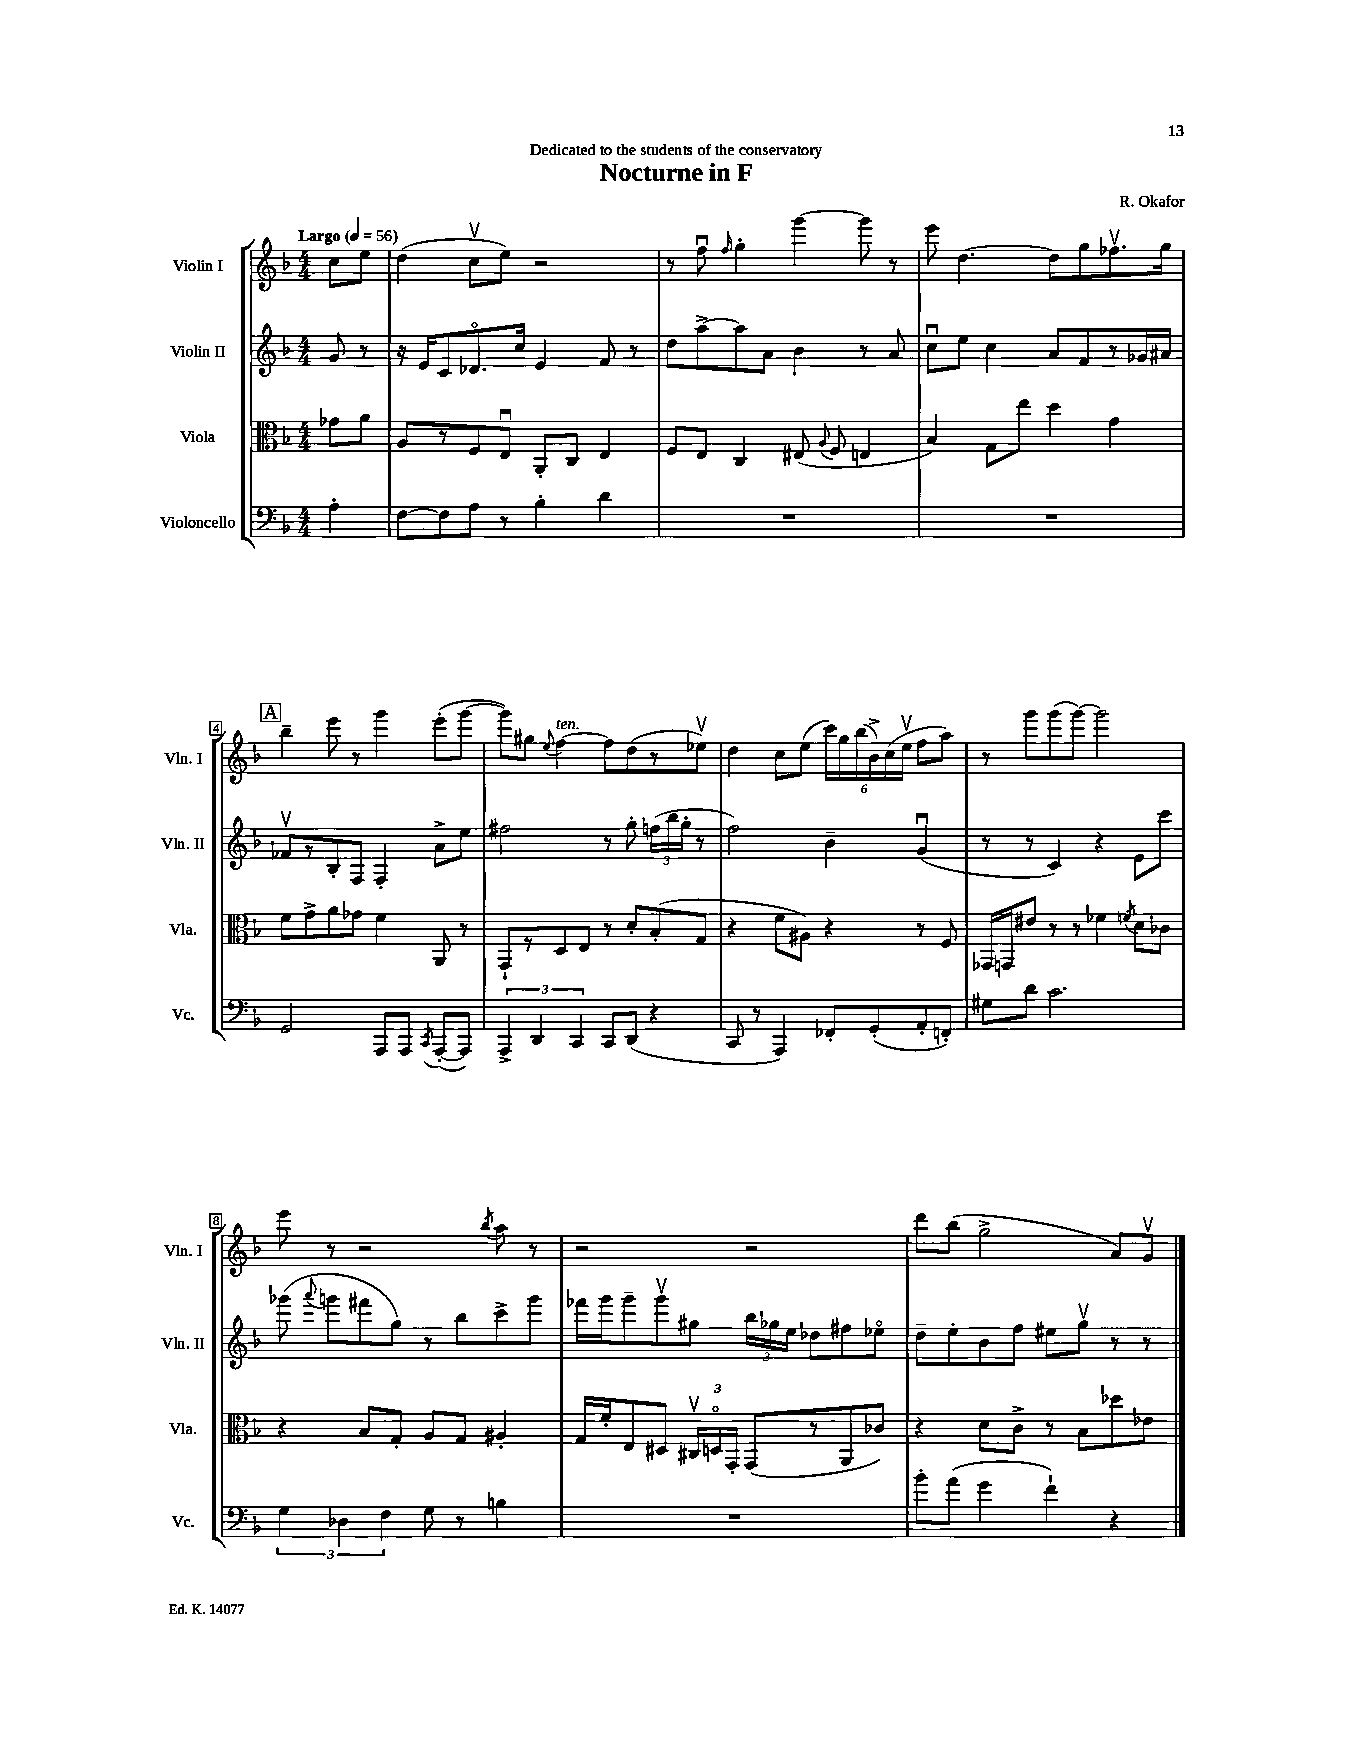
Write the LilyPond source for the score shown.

\header { title = "Nocturne in F" composer = "R. Okafor" dedication = "Dedicated to the students of the conservatory" }
<<
\new StaffGroup <<
\new Staff = "s0" \with { instrumentName = "Violin I" shortInstrumentName = "Vln. I" } {
    \clef treble \key f \major \numericTimeSignature \time 4/4 \partial 4 \tempo "Largo" 4 = 56
    \autoBeamOff c''8[ e''8] |
    d''4( c''8[\upbow e''8]) r2 |
    r8 f''8\downbow \grace { f''16 } g''4-. g'''4~ g'''8 r8 |
    e'''8 d''4.~ d''8[ g''8 fes''8.\upbow g''16] |
    \mark \markup { \box "A" } bes''4-- e'''8 r8 g'''4 e'''8[-.( g'''8]~ |
    g'''8[) gis''8] \appoggiatura { e''8 } f''4~^\markup { \italic "ten." } f''8[ d''8( r8 ees''8]\upbow) |
    d''4 c''8[ e''8]( \tuplet 6/4 { c'''16[) g''16 bes''16( bes'16->) c''16( e''16]\upbow } f''8[ a''8]) |
    r8 g'''8[ g'''8( g'''8]~) g'''2 |
    e'''8 r8 r2 \acciaccatura { bes''8 } a''8 r8 |
    r2 r2 |
    d'''8[ bes''8]( g''2-> a'8[) g'8]\upbow \bar "|." |
}
\new Staff = "s1" \with { instrumentName = "Violin II" shortInstrumentName = "Vln. II" } {
    \clef treble \key f \major \numericTimeSignature \time 4/4 \partial 4
    \autoBeamOff g'8 r8 |
    r16 e'16[ c'8 des'8.\flageolet c''16] e'4 f'8 r8 |
    d''8[ a''8~-> a''8 a'8] bes'4 r8 a'8 |
    c''8[\downbow e''8] c''4 a'8[ f'8 r8 ges'16 ais'16] |
    \mark \markup { \box "A" } fes'8[\upbow r8 bes8-. f8] f4-. a'8[-> e''8] |
    fis''2 r8 g''8-. \tuplet 3/2 { f''16[( bes''16 g''16]-. } r8 |
    f''2) bes'4-- g'4\downbow( |
    r8 r8 c'4) r4 e'8[ c'''8] |
    ges'''8( \appoggiatura { a'''8 } g'''8[ fis'''8 g''8]) r8 bes''8[ c'''8-> g'''8] |
    fes'''16[ g'''16 g'''8-- g'''8\upbow gis''8] \tuplet 3/2 { bes''16[ ges''16 e''16] } des''8[ fis''8 ees''8]\flageolet |
    d''8[-- e''8-. bes'8 f''8] eis''8[ g''8]\upbow r8 r8 \bar "|." |
}
\new Staff = "s2" \with { instrumentName = "Viola" shortInstrumentName = "Vla." } {
    \clef alto \key f \major \numericTimeSignature \time 4/4 \partial 4
    \autoBeamOff ges'8[ a'8] |
    a8[ r8 f8 e8]\downbow a,8[-. c8] e4 |
    f8[ e8] c4 eis8( \appoggiatura { a8 } f8 e4 |
    bes4) g8[ e''8] d''4 g'4 |
    \mark \markup { \box "A" } f'8[ g'8-> a'8 ges'8] f'4 a,8 r8 |
    g,8[-! r8 d8 e8] r8 d'8[-. bes8-.( g8] |
    r4 f'8[ ais8]) r4 r8 f8 |
    ges,16[ g,16 eis'8] r8 r8 fes'4 \acciaccatura { f'8 } d'8[ ces'8] |
    r4 bes8[ g8]-. a8[ g8] ais4-. |
    g16[ f'16-. e8 dis8] \tuplet 3/2 { cis16[\upbow d16\flageolet g,16]-. } g,8[( r8 a,8 ces'8]) |
    r4 d'8[ c'8]-> r8 bes8[ des''8 ees'8] \bar "|." |
}
\new Staff = "s3" \with { instrumentName = "Violoncello" shortInstrumentName = "Vc." } {
    \clef bass \key f \major \numericTimeSignature \time 4/4 \partial 4
    \autoBeamOff a4-. |
    f8[~ f8 a8] r8 bes4-. d'4 |
    R1 |
    R1 |
    \mark \markup { \box "A" } g,2 a,,8[ a,,8] \acciaccatura { c,8 } a,,8[~-.( a,,8]) |
    \tuplet 3/2 { a,,4-> d,4 c,4 } c,8[ d,8]( r4 |
    c,8 r8 a,,4) fes,8[-. g,8-.( a,8-. f,8]-.) |
    gis8[ d'8] c'2. |
    \tuplet 3/2 { g4 des4 f4 } g8 r8 b4 |
    R1 |
    bes'8[-. a'8]( g'4 f'4-!) r4 \bar "|." |
}
>>
>>
\layout { \context { \Score \override BarNumber.stencil = #(make-stencil-boxer 0.1 0.3 ly:text-interface::print) } }
